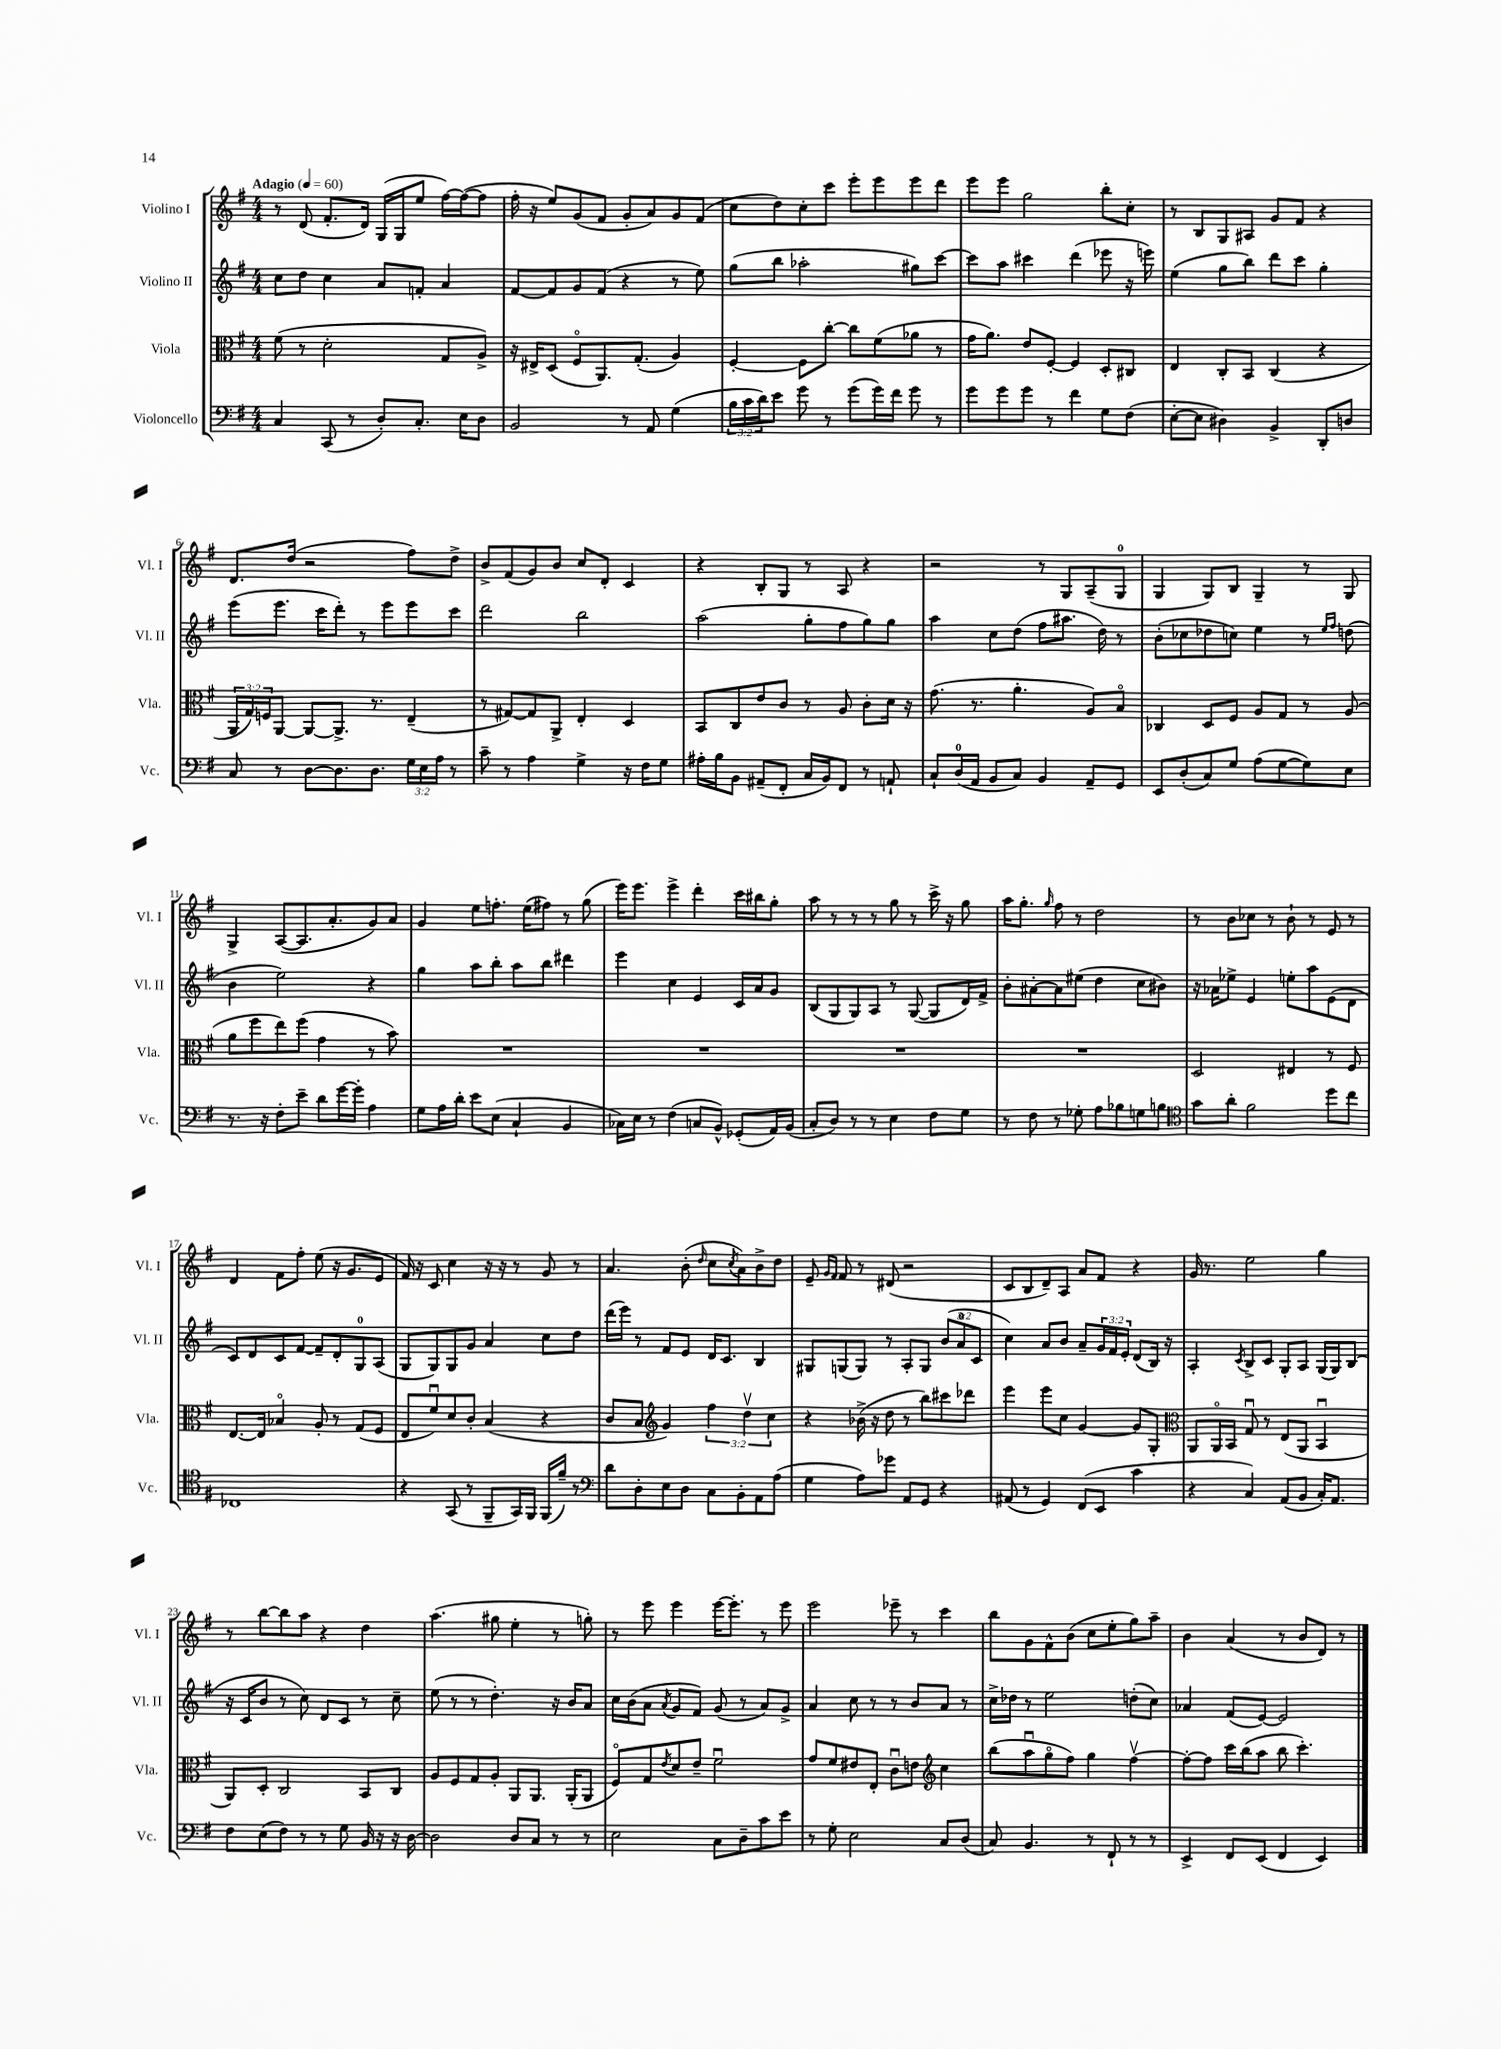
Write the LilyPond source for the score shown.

<<
\new StaffGroup <<
\new Staff = "s0" \with { instrumentName = "Violino I" shortInstrumentName = "Vl. I" } {
    \clef treble \key g \major \numericTimeSignature \time 4/4 \tempo "Adagio" 4 = 60
    r8 d'8( fis'8.-. d'16) g16( g16 e''8 fis''16~) fis''16~( fis''8 |
    fis''16-. r16 e''8) g'8( fis'8 g'8-. a'8) g'8 fis'8( |
    c''8 d''8) c''8-. c'''8 e'''8-. e'''8 e'''8 d'''8 |
    e'''8 e'''8 g''2 b''8-. c''8-. |
    r8 b8 g8 ais8 g'8 fis'8 r4 |
    d'8. d''16( r2 fis''8) d''8-> |
    b'8-> fis'8( g'8) b'8 c''8 d'8-. c'4 |
    r4 b8-. g8 r8 a8 r4 |
    r2 r8 g8 a8--( g8-0 |
    g4 g8) b8 g4-- r8 g8 |
    g4-> a8~( a8. a'8.-. g'8) a'8 |
    g'4 e''8 f''8.-. e''16( fis''8) r8 g''8( |
    e'''16) e'''8. e'''4-> d'''4-. c'''16 bis''16 g''8-. |
    a''8 r8 r8 r8 g''8 r8 c'''16-> r16 g''8 |
    a''16 g''8.-. \grace { g''16 } fis''8 r8 d''2 |
    r8 b'8 ces''8 r8 b'8-! r8 e'8 r8 |
    d'4 fis'8 fis''8-. e''8( r16 g'8. e'8 |
    fis'16) r16 c'8 c''4 r16 r16 r8 g'8 r8 |
    a'4. b'8-.( \grace { d''16 } c''8 \acciaccatura { c''8 } a'8) b'8-> d''8 |
    e'8-- \grace { g'16 fis'16 } fis'8 r8 dis'8( r2 |
    c'8 b8 d'8--) a8 a'8 fis'8 r4 |
    g'16 r8. e''2 g''4 |
    r8 b''8~ b''8 a''8 r4 d''4 |
    a''4.( gis''8 e''4-. r8 g''8-.) |
    r8 e'''8 e'''4 e'''16~ e'''8.-. r8 e'''8 |
    e'''2 ees'''8-- r8 c'''4 |
    b''8 g'8 fis'8-^ b'8( c''8 e''8-. g''8) a''8-- |
    b'4 a'4( r8 b'8 d'8) r8 \bar "|." |
}
\new Staff = "s1" \with { instrumentName = "Violino II" shortInstrumentName = "Vl. II" } {
    \clef treble \key g \major \numericTimeSignature \time 4/4 \override Staff.TupletNumber.text = #tuplet-number::calc-fraction-text
    c''8 d''8 c''4 a'8 f'8-. a'4 |
    fis'8~ fis'8 g'8 fis'8( r4 r8 e''8) |
    g''8( b''8 aes''2-. gis''8) c'''8~ |
    c'''8 a''8 cis'''4 d'''4( ees'''8 r16 e'''16) |
    e''4( g''8 b''8) d'''8 c'''8 g''4-. |
    e'''8( e'''8. c'''16 d'''8-.) r8 e'''8 e'''8 c'''8 |
    d'''2 b''2 |
    a''2( g''8-. fis''8 g''8) g''8 |
    a''4 c''8 d''8( fis''8 ais''8. d''16) r8 |
    b'8-.( ces''8 des''8 c''8) e''4 r8 \grace { e''16 fis''16 } d''8( |
    b'4 e''2) r4 |
    g''4 a''8 b''8-. a''8 b''8 dis'''4 |
    e'''4 c''4 e'4 c'16 a'16 g'8 |
    b8( g8 g8) a8 r8 g8~( g8 d'16) fis'16-> |
    b'8-. ais'8~-. ais'8 eis''8( d''4 c''8 bis'8) |
    r16 aes'16 ees''8-> e'4 e''8-. a''8 e'8( d'8 |
    c'8) d'8 c'8 fis'8~ fis'8-- d'8-. g8-0 a8( |
    g8 g8) g8 g'8 a'4 c''8 d''8 |
    d'''16( e'''16) r8 fis'8 e'8 d'16 c'8. b4 |
    gis8 g8( g8) r8 a8-. g8 \tuplet 3/2 { b'8( a'8-0 c'8 } |
    c''4) a'8 b'8 a'8-- \tuplet 3/2 { g'16 fis'16 e'16-. } d'8( b16) r16 |
    a4-. \acciaccatura { c'8 } b8-> c'8 g8-. a8 g16( g16) b8( |
    r16 c'16 b'8 r8 c''8) d'8 c'8 r8 c''8-- |
    e''8( r8 r8 d''4.-.) r16 b'16 a'8 |
    c''16 b'16( a'8 \acciaccatura { a'8 } g'8 fis'8) g'8( r8 a'8) g'8-> |
    a'4 c''8 r8 r8 b'8 a'8 r8 |
    c''16-> des''16 r8 e''2 d''8-.( c''8) |
    aes'4 fis'8( e'8~) e'2 \bar "|." |
}
\new Staff = "s2" \with { instrumentName = "Viola" shortInstrumentName = "Vla." } {
    \clef alto \key g \major \numericTimeSignature \time 4/4 \override Staff.TupletNumber.text = #tuplet-number::calc-fraction-text
    fis'8( r8 d'2-. g8 a8->) |
    r16 eis16-> d8( fis8\flageolet a,8.) g8.-.( a4) |
    fis4~-. fis8 c''8~-. c''8 fis'8( aes'8 r8 |
    g'16 a'8.) e'8 fis8~-. fis4 d8-. cis8 |
    e4 c8-. b,8 c4( r4 |
    \tuplet 3/2 { a,16 g16) f16 } a,8~ a,8~ a,8.-> r8. e4--( |
    r8 gis8~) gis8 a,8-> e4-. d4 |
    b,8 c8 e'8 c'8 r8 a8 c'8-. d'16 r16 |
    g'8.( r8. a'4.-. a8) b8\flageolet |
    ces4 d8 fis8 a8 g8 r8 a8( |
    a'8 fis''8 e''8) fis''8( g'4 r8 b'8) |
    R1 |
    R1 |
    R1 |
    R1 |
    d2 eis4 r8 fis8 |
    e8.~ e16 bes4\flageolet a8-. r8 g8( fis8 |
    e8 fis'8\downbow) d'8 c'8-. b4( r4 |
    c'8 b8 \clef treble g'4) \tuplet 3/2 { fis''4 d''4\upbow c''4 } |
    r4 bes'16->( r16 d''8 r8 b''8) cis'''8 des'''8 |
    e'''4 e'''8 c''8 g'4~ g'8 g8-. |
    \clef alto a,8 a,16\flageolet b,16 g8\downbow r8 e8( a,8 b,4\downbow |
    a,8) d8-. c2 b,8 c8 |
    a8 fis8 g8 a8-. a,8 a,8. a,16-.( a,8 |
    fis8\flageolet) g8 \acciaccatura { e'8 } d'8 e'8-- fis'2\downbow |
    g'8 fis'8 eis'8 e8-. c'8\downbow e'8 \clef treble c''4 |
    b''8( a''8\downbow g''8\flageolet fis''8) g''4 fis''4~\upbow |
    fis''8~-. fis''8 c'''16 b''16( a''8 b''8 c'''4.-.) \bar "|." |
}
\new Staff = "s3" \with { instrumentName = "Violoncello" shortInstrumentName = "Vc." } {
    \clef bass \key g \major \numericTimeSignature \time 4/4 \override Staff.TupletNumber.text = #tuplet-number::calc-fraction-text
    c4 c,8( r8 d8-.) c8.-. e16 d8 |
    b,2 r8 a,8 g4( |
    \tuplet 3/2 { b16 c'16 d'16) } e'8 g'8 r8 g'8( g'16) fis'16 g'8 r8 |
    g'8 g'8 g'8 r8 fis'4 g8 fis8( |
    e8~-. e8 dis4) b,4-> d,8-. d8 |
    c8 r8 d8~ d8. d8. \tuplet 3/2 { g16 e16 a16 } r8 |
    c'8-- r8 a4 g4-> r16 fis16 g8 |
    ais16-. b16 b,8 ais,8--( fis,8-. c16 b,16) fis,8 r8 a,8-! |
    c8-! d16-0( a,16 b,8 c8) b,4 a,8-- g,8 |
    e,8 d8-.( c8) g8 a8( g8~ g8) e8 |
    r8. r16 fis8-. e'8-- d'8 g'16~ g'16-. a4 |
    g8 a16 d'16-. e'8 e8( c4-! b,4 |
    ces16) e16 r8 fis4( c8 b,8-^) ges,8-.( a,16) b,16( |
    c8-. d8) r8 r8 e4 fis8 g8 |
    r8 fis8 r8 ges8-. a8 bes8 g8 b8 |
    \clef tenor g'8 a'8-. fis'2 d''8 c''8 |
    ces1 |
    r4 g,8( r8 fis,8-- g,16) fis,16 fis,16( fis'16--) r8 |
    \clef bass d'8 d8-. e8 d8 c8 b,8-. a,8 a8( |
    g4 a8) ges'8 a,8 g,8 r4 |
    ais,8( r8 g,4) fis,8( e,8 c'4 |
    r4 c4) a,8( b,8 c16-.) a,8. |
    fis8 e8( fis8) r8 r8 g8 b,16 r16 r16 d16~ |
    d2 d8 c8 r8 r8 |
    e2 c8 d8-- c'8 e'8 |
    r8 g8-. e2 c8 d8( |
    c8) b,4. r8 fis,8-! r8 r8 |
    e,4-> fis,8 e,8( fis,4 e,4) \bar "|." |
}
>>
>>
